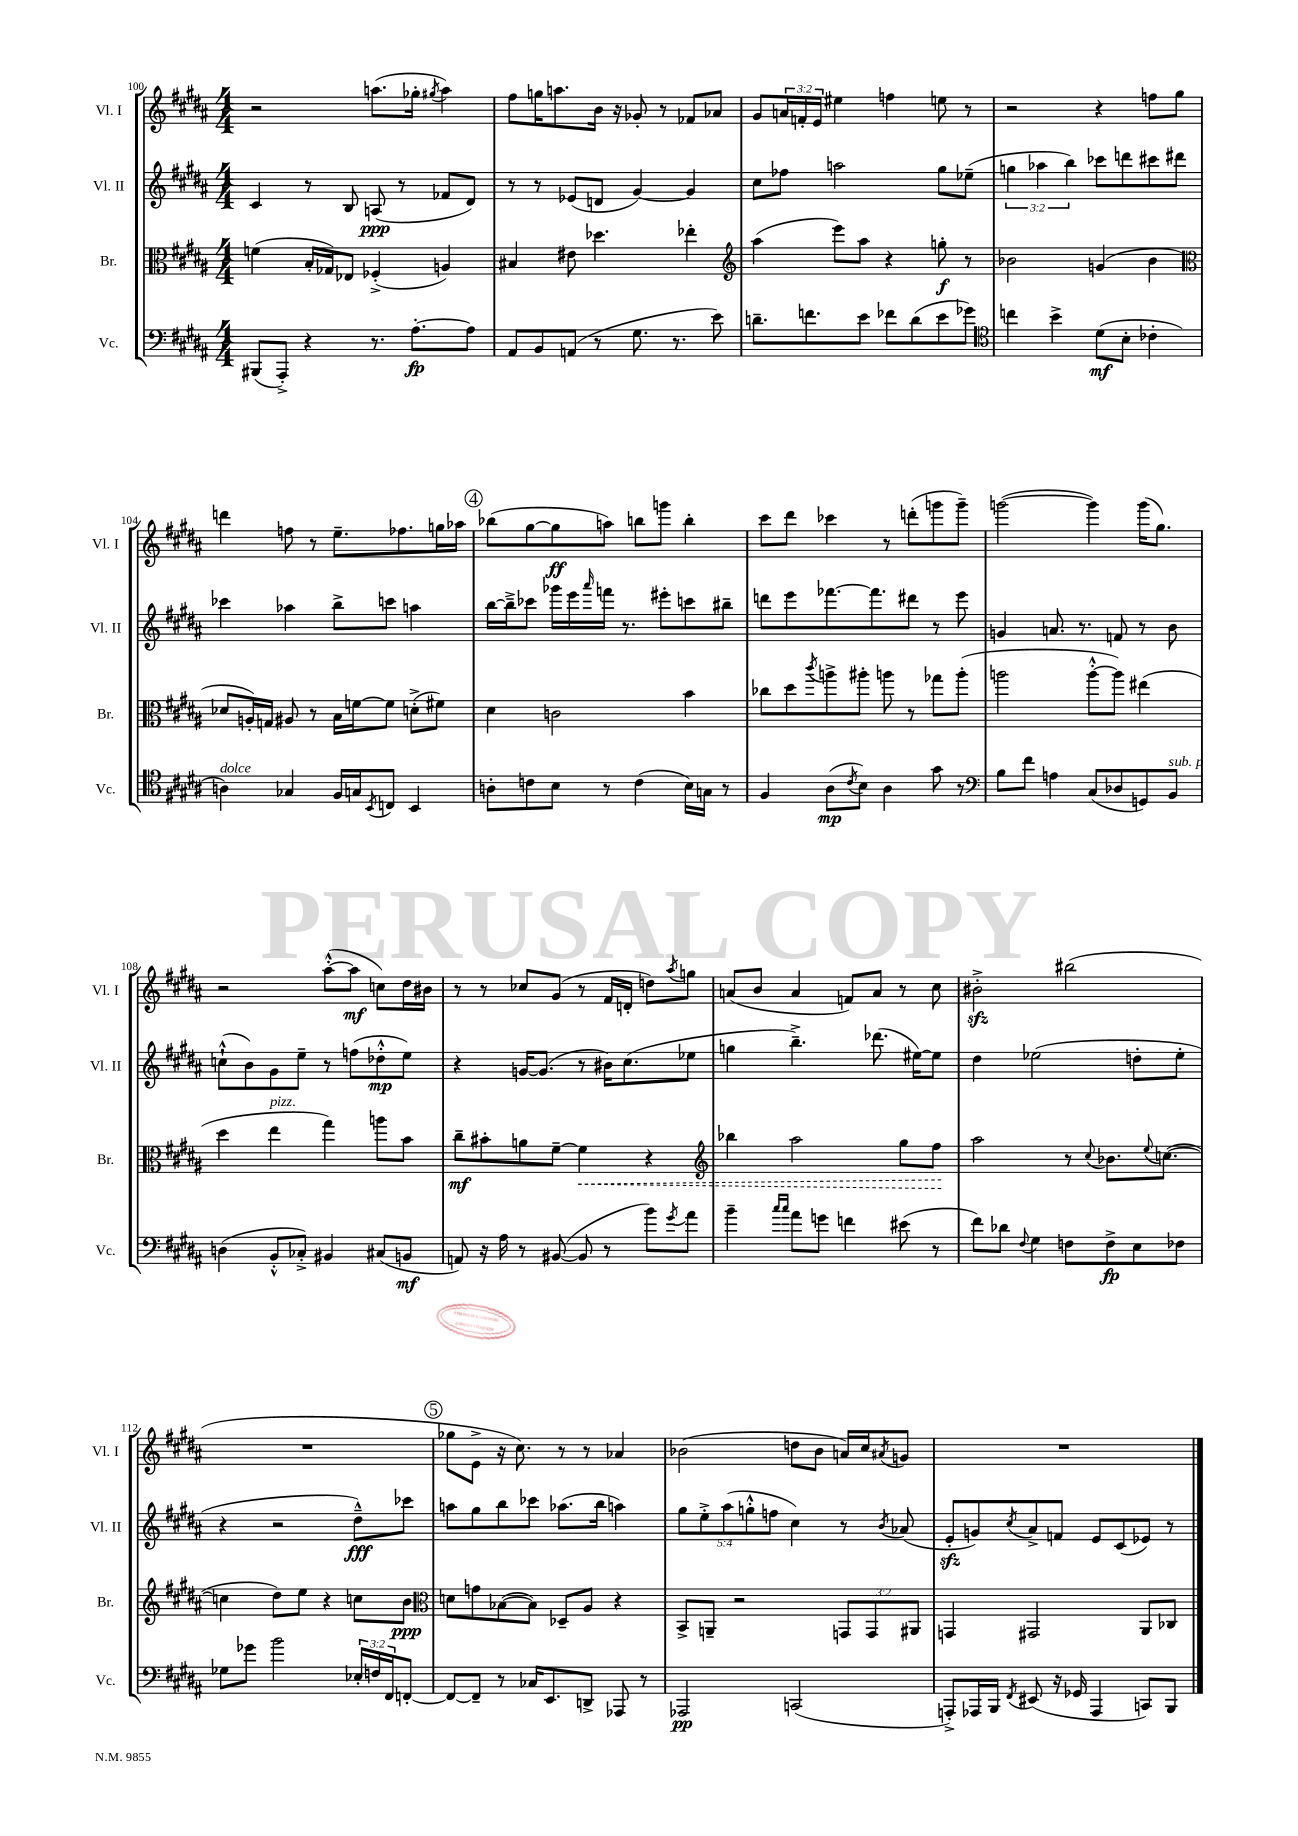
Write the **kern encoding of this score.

**kern	**kern	**kern	**kern
*staff4	*staff3	*staff2	*staff1
*clefF4	*clefC3	*clefG2	*clefG2
*k[f#c#g#d#a#]	*k[f#c#g#d#a#]	*k[f#c#g#d#a#]	*k[f#c#g#d#a#]
*M4/4	*M4/4	*M4/4	*M4/4
(8BBB#	(4f	4c#	2r
8AAA#'^)	.	.	.
4r	16B'	8r	.
.	16G-)	.	.
.	8E-	8B	.
8.r	(4F-'^	(8A	(8.aa
.	.	8r	.
[8.A#'	.	.	16gg-'
.	.	.	8qgg#
.	4A)	8f-	4aa)
8A#]	.	8d#)	.
=	=	=	=
8AA#	4B#	8r	8ff#
8BB	.	8r	16gg
.	.	.	8.aa
(8AA	8e#	(8e-	.
8r	4.dd-	8d	16b
.	.	.	16r
8.G#	.	[4g#)	8g-'
.	.	.	8r
8.r	.	.	.
.	4ee-'	4g#]	8f-
8e)	.	.	8a-
=	=	=	=
*	*clefG2	*	*
8.d~	(4aa#	8cc#	8g#
.	.	8ff-	24a
.	.	.	24f'
8.f	.	.	.
.	.	.	24e
.	8eee)	2aa	4ee#
8e	8aa#	.	.
8f-	4r	.	4ff
(8d	.	.	.
8e	8gg'	8gg#	8ee
8g-)	8r	(8ee-~	8r
=	=	=	=
*clefC4	*	*	*
4cc	2b-	6gg	2r
.	.	6aa-	.
4b^	.	.	.
.	.	6bb)	.
(8d#	(4g	8ccc-	4r
8B'	.	8ddd	.
4c-'	4b-	8ccc#	8ff
.	.	8ddd#	8gg#
=	=	=	=
*	*clefC3	*	*
4A)	8d-	4ccc-	4ddd
.	16A')	.	.
.	16G	.	.
4G-	8A#	4aa-	8ff
.	8r	.	8r
16F#	16B	8bb^	8.ee~
16G	[16f	.	.
8qBB	.	.	.
8C	8f]	8ccc	.
.	.	.	8.ff-
4BB	(8d'^	4aa	.
.	8f#)	.	16gg
.	.	.	16aa-
=	=	=	=
8A'	4d#	[16bb	(8bb-
.	.	16bb~^]	.
8c	.	8ccc-	[8gg#
8B	2c	16ggg-	8gg#]
.	.	16eee	.
.	.	16qqaaa#	.
8r	.	16fff	8aa)
.	.	8.r	.
(4c	.	.	8bb
.	.	8eee#'	8ggg
16B)	4b	8ccc	4bb'
16G	.	.	.
8r	.	8bb#~	.
=	=	=	=
4F#	8cc-	8ddd	8ccc#
.	8dd#	8eee	8ddd#
.	8qccc#	.	.
(8A#	8aa^	[8.fff-	4ccc-
8qc#	.	.	.
8B)	8aa#'	.	.
.	.	8.fff-]	.
4A#	8aa	.	8r
.	8r	8ddd#	(8ddd'
8g#	8gg-	8r	8ggg
8r	(8aa'	8eee	8ggg~)
=	=	=	=
*clefF4	*	*	*
8B	2aa	4g	([2ggg
8f#	.	.	.
4A	.	8.a	.
.	.	8.r	.
(8C#	[8aa'^^	.	4ggg])
8D-	8aa])	8f	.
8GG)	(4ee#	8r	(16ggg
.	.	.	8.gg#)
8BB	.	8b	.
=	=	=	=
(4D	4dd#	(8cc`^^	2r
.	.	8b)	.
8BB'^^	4ee	8g#	.
8C-'^)	.	8ee~	.
4BB#	4gg#)	8r	([8aa#'^^
.	.	(8ff	8aa#]
(8C#	8aa	8dd-'^^	8cc)
8BB	8b	8ee)	16dd#
.	.	.	16b#
=	=	=	=
8AA)	8cc#~	4r	8r
16r	8b#'	.	8r
16A#	.	.	.
8r	8a	[16g	8cc-
.	.	(8.g]	.
([8BB#	[8f#~	.	(8g#
8BB#]	4f#]	8r	8r
8r	.	16b#)	16f#
.	.	(8.cc#	16d'
8b)	4r	.	8dd)
8qg#	.	.	8qaa#
8a#	.	8ee-	8gg
=	=	=	=
*	*clefG2	*	*
4b~	4bb-	4gg	(8a
.	.	.	8b
16qqcc#	.	.	.
16qqcc#	.	.	.
8a#	2aa#	4.bb~^)	4a
8g	.	.	.
4f	.	.	8f)
.	.	(8.ddd-	8a
(8e#	8gg#	.	8r
.	.	[16ee#)	.
8r	8ff#	8ee#]	8cc#
=	=	=	=
8f#)	2aa#	4dd#	2b#'^
8d-	.	.	.
8qqF#	.	.	.
4G#	.	(2ee-	.
8F	8r	.	(2bb#
.	8qqcc#	.	.
8F^	8.b-	.	.
8E	.	8dd'	.
.	8qqee	.	.
.	([8.cc	.	.
8F-	.	8ee-'	.
=	=	=	=
8G-	4cc]	4r	1r
8g-	.	.	.
2b	8dd#)	2r	.
.	8ee	.	.
.	4r	.	.
24E-'	8cc	8dd#~^^)	.
24F	.	.	.
24FF#	.	.	.
[8FF'	8b	8ccc-	.
=	=	=	=
*	*clefC3	*	*
8FF_	8d	8aa	8gg-
8FF~]	8g	8gg#	8e^
8r	([8B-	8bb	16r
.	.	.	8.cc#)
16C-	8B-])	8ccc-	.
8.EE	.	.	.
.	8D-~	(8.aa-	8r
8DD^	8A#	.	8r
.	.	16bb	.
8AAA-	4r	4aa)	4a-
8r	.	.	.
=	=	=	=
2AAA-	8BB^	10gg#	(2b-
.	.	10ee'^	.
.	8AA~	.	.
.	.	(10aa#	.
.	2r	.	.
.	.	10gg'^^	.
.	.	10ff	.
(2CC	.	4cc#)	8dd
.	.	.	8b-
.	12GG	8r	16a)
.	.	.	16cc#
.	12GG	.	.
.	.	8qb	8qa#
.	.	(8a-	8g
.	12AA#	.	.
=	=	=	=
8AAA'^)	4GG	8e'	1r
16AAA-	.	8g)	.
16BBB	.	.	.
8qFF#	.	8qcc#	.
(8EE#	2GG#	8a#^	.
16r	.	8f	.
16GG-	.	.	.
4AAA-	.	8e	.
.	.	(8c#	.
8CC)	8AA#	8e-)	.
8BBB	8C-	8r	.
==	==	==	==
*-	*-	*-	*-
